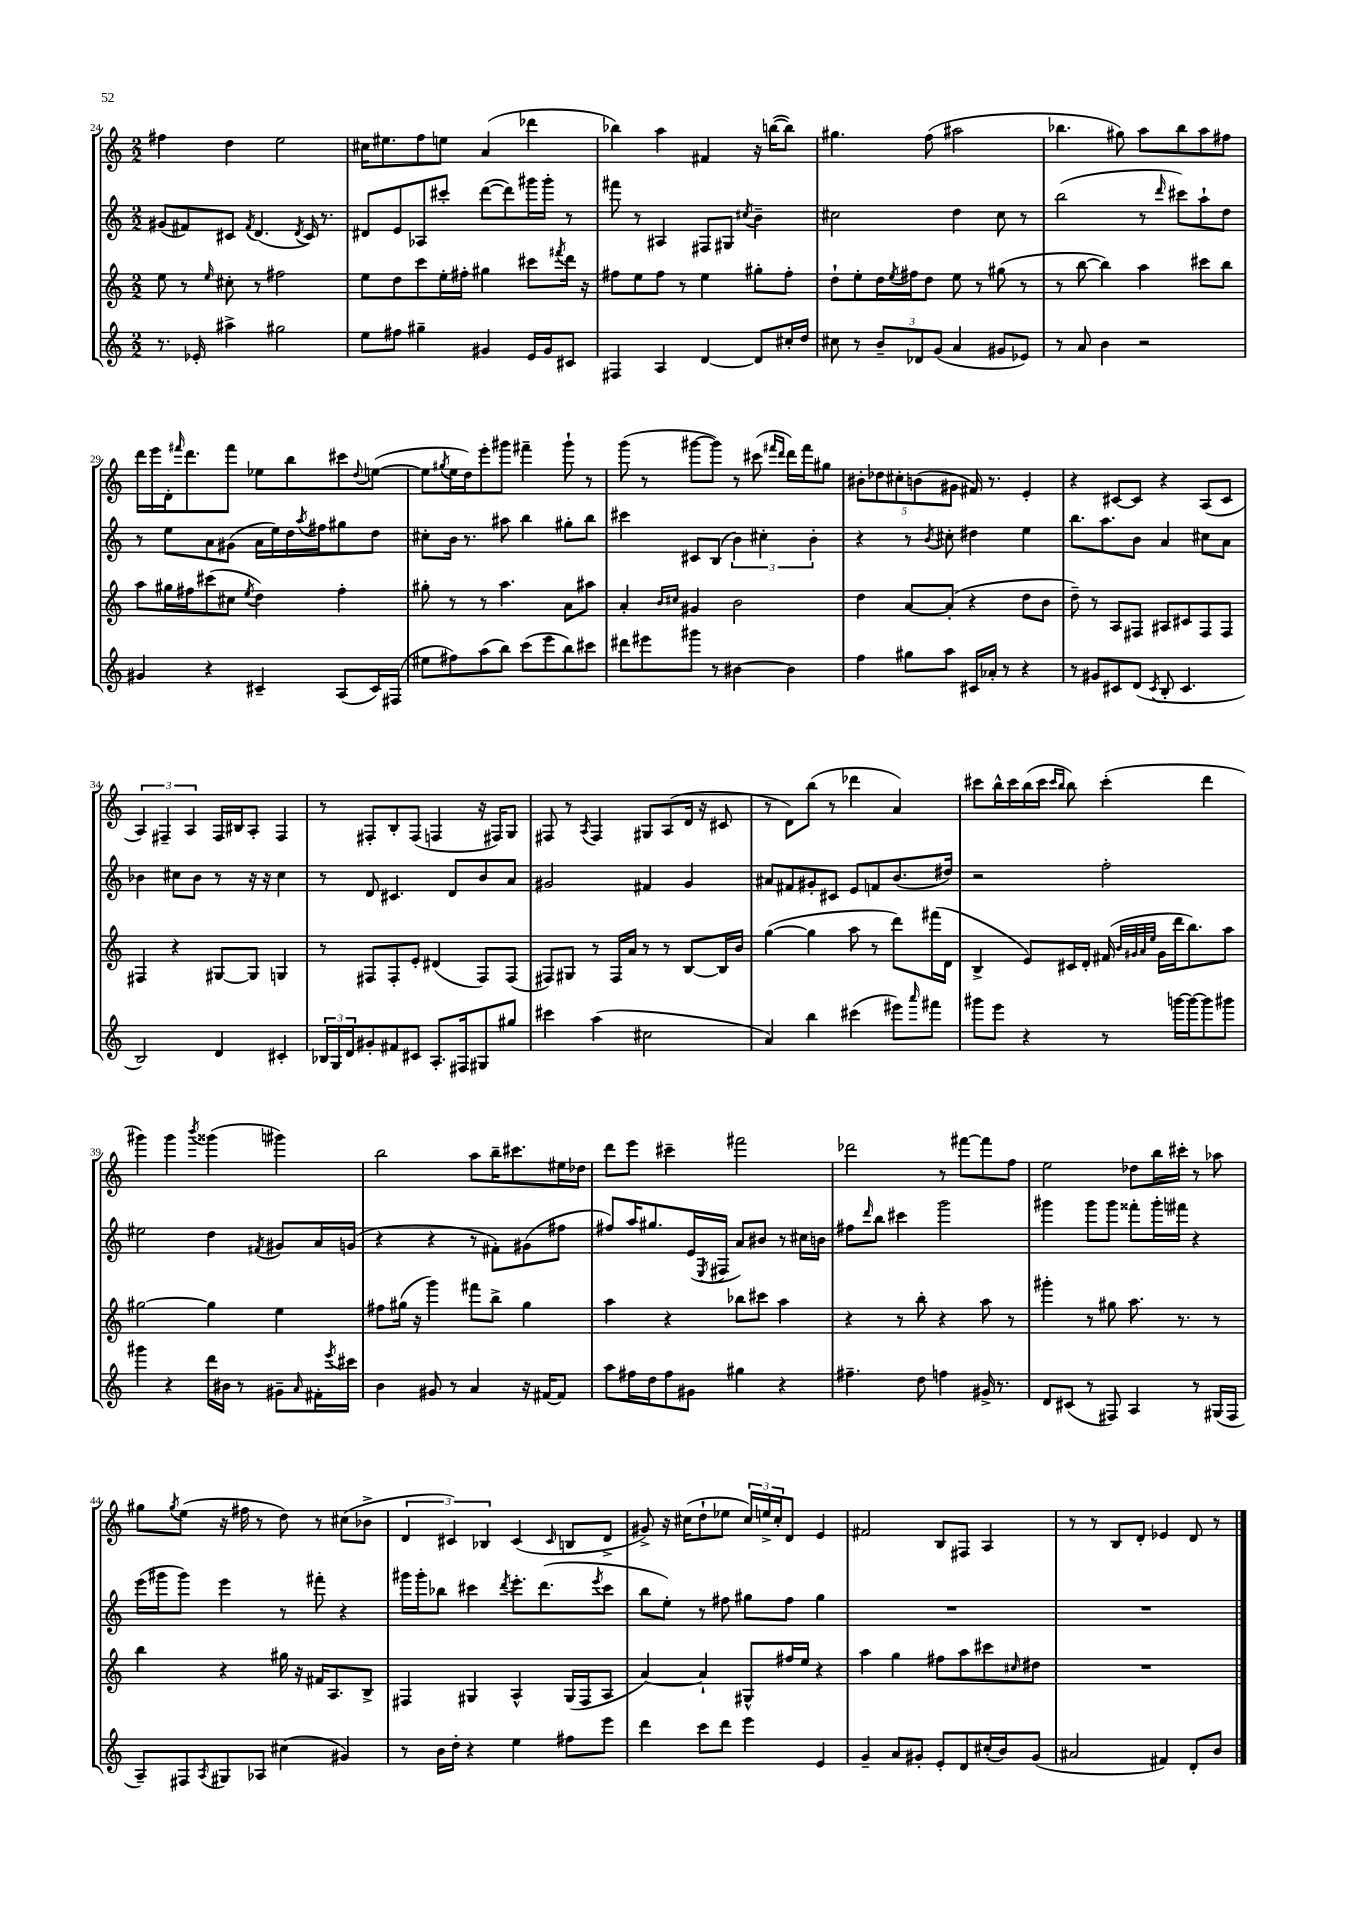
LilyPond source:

<<
\new StaffGroup <<
\new Staff = "s0" {
    \clef treble \key c \major \numericTimeSignature \time 2/2
    fis''4 d''4 e''2 |
    cis''16 eis''8. f''8 e''8 a'4( des'''4 |
    bes''4) a''4 fis'4 r16 b''16~( b''8) |
    gis''4. f''8( ais''2 |
    bes''4. gis''8) a''8 bes''8 a''8 fis''8 |
    d'''16 e'''16 d'16-. \grace { fis'''16 } d'''8. fis'''8 ees''8 b''8 cis'''8 \appoggiatura { d''8 } e''8~( |
    e''8 \acciaccatura { gis''8 } e''16 d''16) e'''8-. gis'''8 fis'''4-- gis'''8-! r8 |
    g'''8( r8 gis'''8~ gis'''8) r8 cis'''8( \grace { fis'''16 d'''16 } d'''16) fis'''16 gis''8 |
    \tuplet 5/4 { bis'8-. des''8 cis''8-. b'8( gis'8 } fis'16) r8. e'4-. |
    r4 cis'8~ cis'8 r4 a8( cis'8 |
    \tuplet 3/2 { a4) fis4-- a4 } fis16 bis16 a8-. fis4 |
    r8 fis8-. b8-. fis8( f4 r16 fis16) g8 |
    fis8 r8 \acciaccatura { a8 } fis4 gis8 a8( d'16 r16 cis'8 |
    r8 d'8) b''8( r8 des'''4 a'4) |
    cis'''8 b''16-^ cis'''16 b''16( cis'''16 \grace { cis'''16 b''16 } b''8) cis'''4-.( d'''4 |
    gis'''4) gis'''4 \acciaccatura { b'''8 } gisis'''4( gis'''4) |
    b''2 a''8 b''16-- cis'''8. eis''16 des''16 |
    d'''8 e'''8 cis'''4-- fis'''2 |
    des'''2 r8 fis'''8~ fis'''8 f''8 |
    e''2 des''8 b''16 cis'''16-. r8 aes''8 |
    gis''8 \acciaccatura { gis''8 } e''8( r16 fis''16 r8 d''8) r8 cis''8( bes'8-> |
    \tuplet 3/2 { d'4 cis'4) bes4 } cis'4( \grace { cis'16 } b8 d'8-> |
    gis'8->) r16 cis''16( d''8-! ees''8 \tuplet 3/2 { cis''16) e''16-> cis''16-. } d'8 e'4 |
    fis'2 b8 fis8 a4 |
    r8 r8 b8 d'8-. ees'4 d'8 r8 \bar "|." |
}
\new Staff = "s1" {
    \clef treble \key c \major \numericTimeSignature \time 2/2
    gis'8( fis'8) cis'8 \acciaccatura { fis'8 } d'4.( \acciaccatura { d'8 } cis'16) r8. |
    dis'8 e'8 aes8 cis'''8-. d'''8~( d'''8) gis'''16 gis'''16-. r8 |
    fis'''8 r8 ais4 fis8 gis8 \acciaccatura { cis''8 } b'4-- |
    cis''2 d''4 cis''8 r8 |
    b''2( r8 \grace { d'''16 } cis'''8) a''8-! d''8 |
    r8 e''8 a'8 gis'8( a'16 e''16) d''16 \acciaccatura { a''8 } fis''16 gis''8 d''8 |
    cis''8-. b'16 r8. ais''8 b''4 gis''8-. b''8 |
    cis'''4 cis'8 b8( \tuplet 3/2 { b'4) cis''4-. b'4-. } |
    r4 r8 \acciaccatura { b'8 } cis''8-. dis''4 e''4 |
    b''8. a''8. b'8 a'4 cis''8 a'8 |
    bes'4 cis''8 bes'8 r8 r16 r16 cis''4 |
    r8 d'8 cis'4. d'8 b'8 a'8 |
    gis'2 fis'4 gis'4 |
    ais'8 fis'8 gis'8-. cis'8 e'8 f'8 b'8.( dis''16) |
    r2 f''2-. |
    eis''2 d''4 \acciaccatura { fis'8 } gis'8 a'16 g'16( |
    r4 r4 r8 fis'8-.) gis'8( fis''8 |
    fis''8) a''16 gis''8. e'16( \acciaccatura { e8 } fis16 a'8) bis'8 r8 cis''16 b'16 |
    fis''8 \grace { d'''16 } b''8 cis'''4 g'''2 |
    gis'''4 gis'''8 gis'''8 fisis'''8-. gis'''16-. fis'''16 r4 |
    e'''16( gis'''16 gis'''8) e'''4 r8 fis'''8-. r4 |
    gis'''16 gis'''16-. bes''8 cis'''4 \acciaccatura { d'''8 } e'''8.-. d'''8.( \acciaccatura { e'''8 } cis'''8 |
    b''8 e''8-.) r8 fis''8 gis''8 fis''8 gis''4 |
    R1 |
    R1 \bar "|." |
}
\new Staff = "s2" {
    \clef treble \key c \major \numericTimeSignature \time 2/2
    e''8 r8 \grace { e''16 } cis''8-. r8 fis''2 |
    e''8 d''8 c'''8 e''16-. fis''16-. gis''4 cis'''8 \acciaccatura { fis'''8 } d'''16 r16 |
    fis''8 e''8 fis''8 r8 e''4 gis''8-. fis''8-. |
    d''8-! e''8-. d''16 \acciaccatura { e''8 } fis''16 d''8 e''8 r8 gis''8( r8 |
    r8 b''8~ b''4) a''4 cis'''8 b''8 |
    a''8 gis''16 fis''16 cis'''8( cis''8 \acciaccatura { e''8 } d''4) fis''4-. |
    gis''8-. r8 r8 a''4. a'8 ais''8 |
    a'4-. \grace { b'16 cis''16 } gis'4 b'2 |
    d''4 a'8~ a'8-.( r4 d''8 b'8 |
    d''8--) r8 a8 fis8 ais8 cis'8 fis8 fis8 |
    fis4 r4 gis8~ gis8 g4 |
    r8 fis8 fis8-. e'8-. dis'4( fis8) fis8( |
    fis8) gis8 r8 fis16 a'16 r8 r8 b8~ b16 b'16 |
    g''4~( g''4 a''8 r8 d'''8) fis'''16( d'16 |
    b4-> e'8) cis'16 d'16-. fis'16( \grace { b'32 gis'32 a'32 e''32 } gis'16 d'''16 b''8.) a''8 |
    gis''2~ gis''4 e''4 |
    fis''8 gis''16( r16 g'''4) fis'''8 b''8-> gis''4 |
    a''4 r4 bes''8 cis'''8 a''4 |
    r4 r8 b''8-. r4 a''8 r8 |
    gis'''4-. r8 gis''8 a''8. r8. r8 |
    b''4 r4 gis''16 r16 fis'16 a8. b8-> |
    fis4 gis4 a4-^ gis16( fis16 a8 |
    a'4~) a'4-! gis8-^ fis''16 e''16 r4 |
    a''4 g''4 fis''8 a''8 cis'''8 \grace { cis''16 } dis''8 |
    R1 \bar "|." |
}
\new Staff = "s3" {
    \clef treble \key c \major \numericTimeSignature \time 2/2
    r8. ees'16-. ais''4-> gis''2 |
    e''8 fis''8 gis''4-- gis'4 e'16 gis'16 cis'8 |
    fis4 a4 d'4~ d'8 cis''16-. d''16 |
    cis''8 r8 \tuplet 3/2 { b'8-- des'8 g'8( } a'4 gis'8 ees'8) |
    r8 a'8 b'4 r2 |
    gis'4 r4 cis'4-- a8( cis'16) fis16( |
    eis''8 fis''8) a''8( b''8) c'''8( e'''8 b''8) cis'''8 |
    dis'''8 eis'''8 gis'''8 r8 bis'4~ bis'4 |
    f''4 gis''8 a''8 cis'16 aes'16-. r8 r4 |
    r8 gis'8 cis'8 d'8( \acciaccatura { cis'8 } b8-. cis'4. |
    b2) d'4 cis'4-. |
    \tuplet 3/2 { bes16 g16 d'16 } gis'8-. fis'8 cis'8 a8.-. fis16 gis8 gis''8 |
    cis'''4 a''4( cis''2 |
    a'4) b''4 cis'''4( eis'''8) \grace { a'''16 } fis'''8 |
    gis'''8 e'''8 r4 r8 g'''16~ g'''16~ g'''8 gis'''8 |
    gis'''4 r4 d'''16 bis'16 r8 gis'8-- \grace { a'16 } fis'16-. \acciaccatura { e'''8 } cis'''16 |
    b'4 gis'8 r8 a'4 r16 fis'16~ fis'8 |
    a''8 fis''16 d''16 fis''8 gis'8 gis''4 r4 |
    fis''4.-- d''8 f''4 gis'16-> r8. |
    d'8 cis'8( r8 fis8) a4 r8 gis16( fis16 |
    a8--) fis8 \acciaccatura { a8 } gis8 aes8 cis''4( gis'4) |
    r8 b'16 d''16-. r4 e''4 fis''8 e'''8 |
    d'''4 c'''8 d'''8 e'''4 e'4 |
    g'4-- a'8 gis'8-. e'8-. d'8 cis''16-.( b'16) gis'8( |
    ais'2 fis'4) d'8-. b'8 \bar "|." |
}
>>
>>
\layout { \context { \Score currentBarNumber = #24 } }
